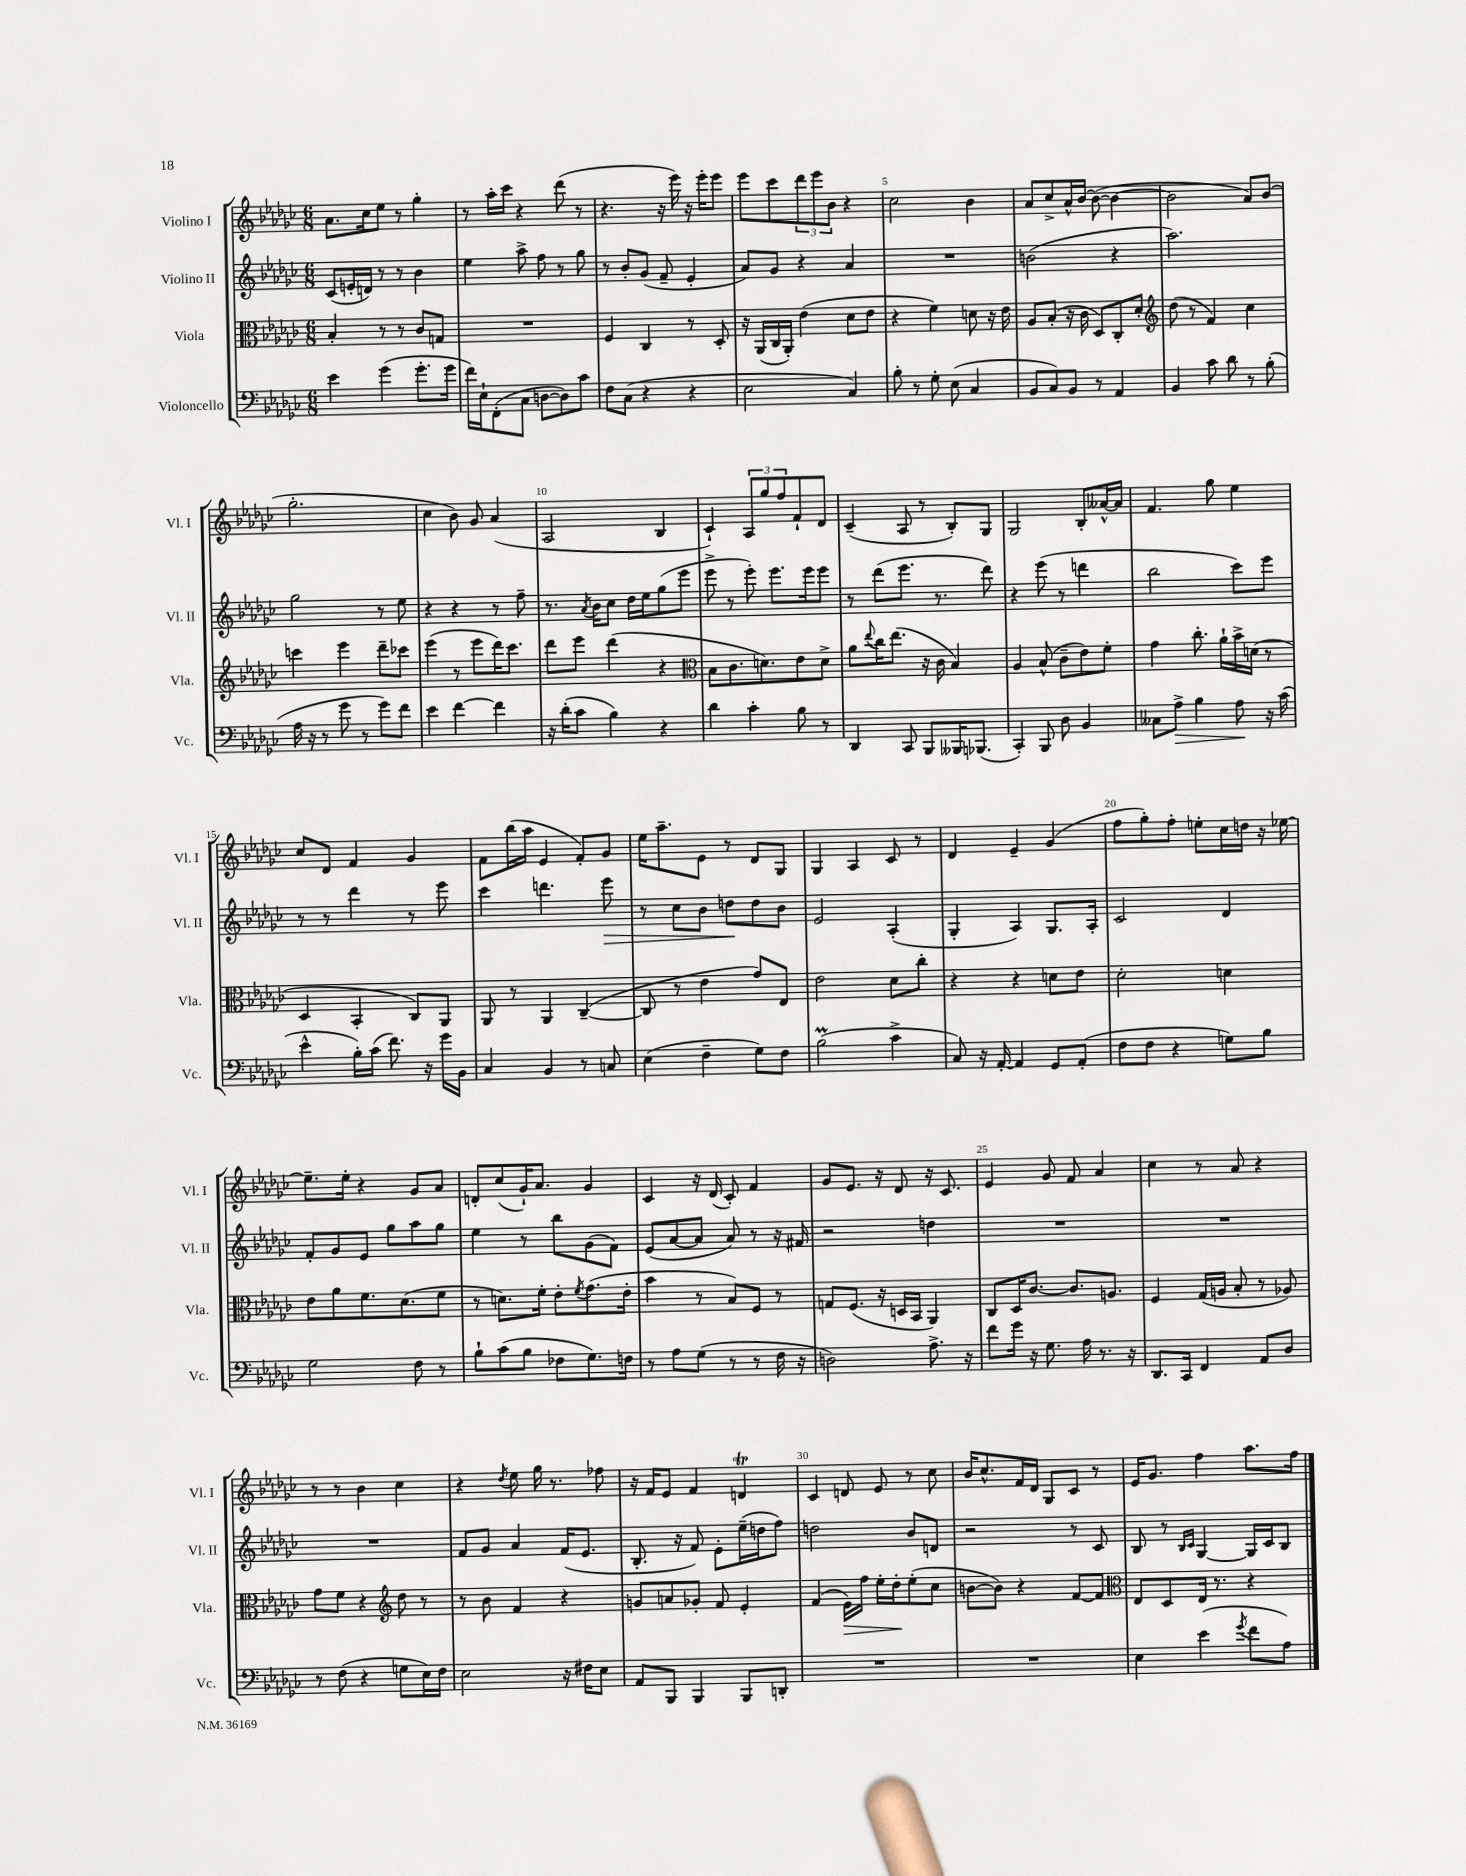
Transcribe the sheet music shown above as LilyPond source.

<<
\new StaffGroup <<
\new Staff = "s0" \with { instrumentName = "Violino I" shortInstrumentName = "Vl. I" } {
    \clef treble \key ges \major \numericTimeSignature \time 6/8
    aes'8. ces''16 ees''8 r8 ges''4-. |
    r8 aes''16-. ces'''16 r4 des'''8( r8 |
    r4. r16 ees'''16) r16 ees'''16-. ees'''8 |
    ees'''8 ces'''8 \tuplet 3/2 { des'''8 ees'''8 bes'8 } r4 |
    ces''2 bes'4 |
    aes'8 ces''8-> aes'16-^ bes'16~ bes'8~( bes'4~ |
    bes'2 aes'8) bes'8( |
    ges''2.-. |
    ces''4 bes'8) ges'8 aes'4( |
    aes2 bes4 |
    ces'4-!) \tuplet 3/2 { aes8 ges''8 f''8 } f'8-! des'8 |
    ces'4--( aes8 r8 bes8-.) ges8 |
    ges2 bes8-. aeses'16~-^ aeses'16 |
    f'4. ges''8 ees''4 |
    ces''8 des'8 f'4 ges'4 |
    f'8 bes''16( aes''16 ees'4 f'8-.) ges'8 |
    ees''16 aes''8.-- ees'8 r8 des'8 ges8 |
    ges4 aes4 ces'8 r8 |
    des'4 ees'4-- ges'4( |
    f''8 ges''8-.) f''8-. e''8-. ces''16 d''16 r16 ees''16~ |
    ees''8.-- ees''16-. r4 ges'8 aes'8 |
    d'8-. ces''8( ges'16-!) aes'8. ges'4 |
    ces'4 r16 des'16( ces'8-.) f'4 |
    ges'8 ees'8. r16 des'8 r16 ces'8. |
    ees'4 ges'8 f'8 aes'4 |
    ces''4 r8 aes'8 r4 |
    r8 r8 bes'4 ces''4 |
    r4 \acciaccatura { des''8 } ees''8 ges''16 r8. fes''8 |
    r16 f'16 ees'8 f'4 d'4\trill |
    ces'4 d'8 ees'8 r8 ces''8 |
    bes'16 ces''8.-^ f'16 des'16 ges8 ces'8 r8 |
    ees'16 ges'8. f''4 aes''8. f''16 \bar "|." |
}
\new Staff = "s1" \with { instrumentName = "Violino II" shortInstrumentName = "Vl. II" } {
    \clef treble \key ges \major \numericTimeSignature \time 6/8
    ces'8( e'16-. d'16) r8 r8 bes'4 |
    ees''4 aes''8-> f''8 r8 ges''8 |
    r8 bes'8-. ges'8( f'8-- ees'4-. |
    aes'8) ges'8 r4 aes'4 |
    R2. |
    b'2( r4 |
    aes''2.) |
    ges''2 r8 ees''8 |
    r4 r4 r8 f''8-- |
    r8. \acciaccatura { aes'8 } bes'16 ces''8 des''16 ees''16 ges''8( ees'''8 |
    ees'''8-> r8 ees'''8-.) ees'''8. ees'''16 ees'''8 |
    r8 des'''8( ees'''8. r8. des'''8) |
    r4 ees'''8( r8 d'''4 |
    bes''2 ces'''8) ees'''8 |
    r8 r8 des'''4 r8 ees'''8 |
    ces'''4 d'''4. ees'''8\> |
    r8 ces''8 bes'8 d''8\! d''8 bes'8 |
    ees'2 aes4-.( |
    ges4-. aes4) ges8. aes16-. |
    ces'2 des'4 |
    f'8-. ges'8 ees'8 ges''8 aes''8 ges''8 |
    ees''4 r8 bes''8 ges'8( f'8) |
    ees'8( aes'8~ aes'8 aes'8) r8 r16 fis'16 |
    r2 d''4 |
    R2. |
    R2. |
    R2. |
    f'8 ges'8 aes'4 f'16( ees'8. |
    bes8.-. r16 f'8) ees'8-. ees''16--( d''16 f''8) |
    d''2 bes'8 d'8 |
    r2 r8 ces'8 |
    bes8 r8 \grace { bes16 ces'16 } ges4~ ges16 ces'16 bes8 \bar "|." |
}
\new Staff = "s2" \with { instrumentName = "Viola" shortInstrumentName = "Vla." } {
    \clef alto \key ges \major \numericTimeSignature \time 6/8
    bes4-. r8 r8 ces'8 g8 |
    R2. |
    f4 ces4 r8 des8-. |
    r16 aes,16( ces16 aes,16-.) ees'4( des'8 ees'8 |
    r4 f'4) d'8 r16 ees'16 |
    aes8 bes8-.( r16 ces'16 des8) ces8-. des'8-. |
    \clef treble des''8( r8 f'4) ces''4 |
    c'''4 ees'''4 des'''8-- ces'''8 |
    ees'''4( r8 ees'''8 des'''16) ces'''8. |
    des'''8 ees'''8 des'''4( r4 |
    \clef alto bes8 ces'8. d'8.) ees'8 d'8-> |
    aes'8 \appoggiatura { ees''8 } ces''16 ees''8.( r16 ces'16 bes4) |
    aes4 bes8-^( ces'8-- ees'8) f'8-. |
    ges'4 ces''8.-. aes'16-! bes'16-> d'16( r8 |
    des4 bes,4-. ces8) aes,8 |
    aes,8 r8 aes,4 ces4~--( |
    ces8 r8 ees'4 ges'8) ees8 |
    ees'2 des'8 ces''8-. |
    r4 r4 d'8 ees'8 |
    des'2-. d'4 |
    ees'8 aes'8 f'8. des'8.( f'8 |
    r8 d'8.) f'16-. ees'8-. \acciaccatura { f'8 } ges'8.( ees'16-. |
    bes'4 r8 bes8) f8 r8 |
    g8 f8.( r16 d16 bes,16 aes,4) |
    ces8 des16 ces'8.~ ces'8. a8. |
    f4 ges16( a16 bes8-. r8 aes8) |
    ges'8 f'8 r4 \clef treble des''8 r8 |
    r8 bes'8 f'4 r4 |
    g'8 a'8 ges'8-. f'8 ees'4-. |
    f'4( ees'16\>) f''16 ees''16-. des''16-.\! ees''8-.( ces''8 |
    b'8~ b'8) r4 f'8~ f'8 |
    \clef alto ees8 des8 ees16 r8. r4 \bar "|." |
}
\new Staff = "s3" \with { instrumentName = "Violoncello" shortInstrumentName = "Vc." } {
    \clef bass \key ges \major \numericTimeSignature \time 6/8
    ees'4 ges'4( ges'8.-. ges'16 |
    f'16) ees16-! f,8-.( ces8 d8~ d8) ces'8 |
    f8 ces8( r4 r4 |
    ees2 ces4) |
    bes8-. r8 ges8-. ees8( ces4 |
    bes,8 ces8) bes,8 r8 aes,4 |
    bes,4 ces'8 des'8 r8 bes8-.( |
    aes16 r16 r8 ges'8 r8 ges'8) f'8 |
    ees'4 f'4~ f'4 |
    r16 des'16-.( ces'8 bes4) r4 |
    des'4 ces'4-. bes8 r8 |
    des,4 ces,8 bes,,8 beses,,16 bes,,8.( |
    ces,4-.) bes,,8 des8 bes,4 |
    ceses8 aes8->\> bes4 aes8\! r16 ces'16( |
    ees'4-^ bes16-.) ces'16( f'8.) r16 ges'16 bes,16 |
    ces4 bes,4 r8 c8 |
    ees4( f4-- ges8) f8 |
    bes2\prall( ces'4-> |
    ces8) r16 aes,16~-. aes,4 ges,8 aes,8-.( |
    f8 f8 r4 g8) bes8 |
    ges2 f8 r8 |
    bes8-! ces'8( bes8 fes8 ges8.) f16 |
    r8 aes8 ges8( r8 r8 f16 r16 |
    d2) aes8.-> r16 |
    f'8 ges'16 r16 ges8. aes16 r8. r16 |
    des,8. ces,16 f,4 aes,8 des8 |
    r8 f8( r4 g8 ees16) f16 |
    ees2 r16 fis16 ees8 |
    aes,8 bes,,8 bes,,4 bes,,8 d,8-. |
    R2. |
    R2. |
    ees4 ees'4( \acciaccatura { ges'8 } f'8 aes8) \bar "|." |
}
>>
>>
\layout { \context { \Score \override BarNumber.break-visibility = ##(#f #t #t) barNumberVisibility = #(every-nth-bar-number-visible 5) } }
